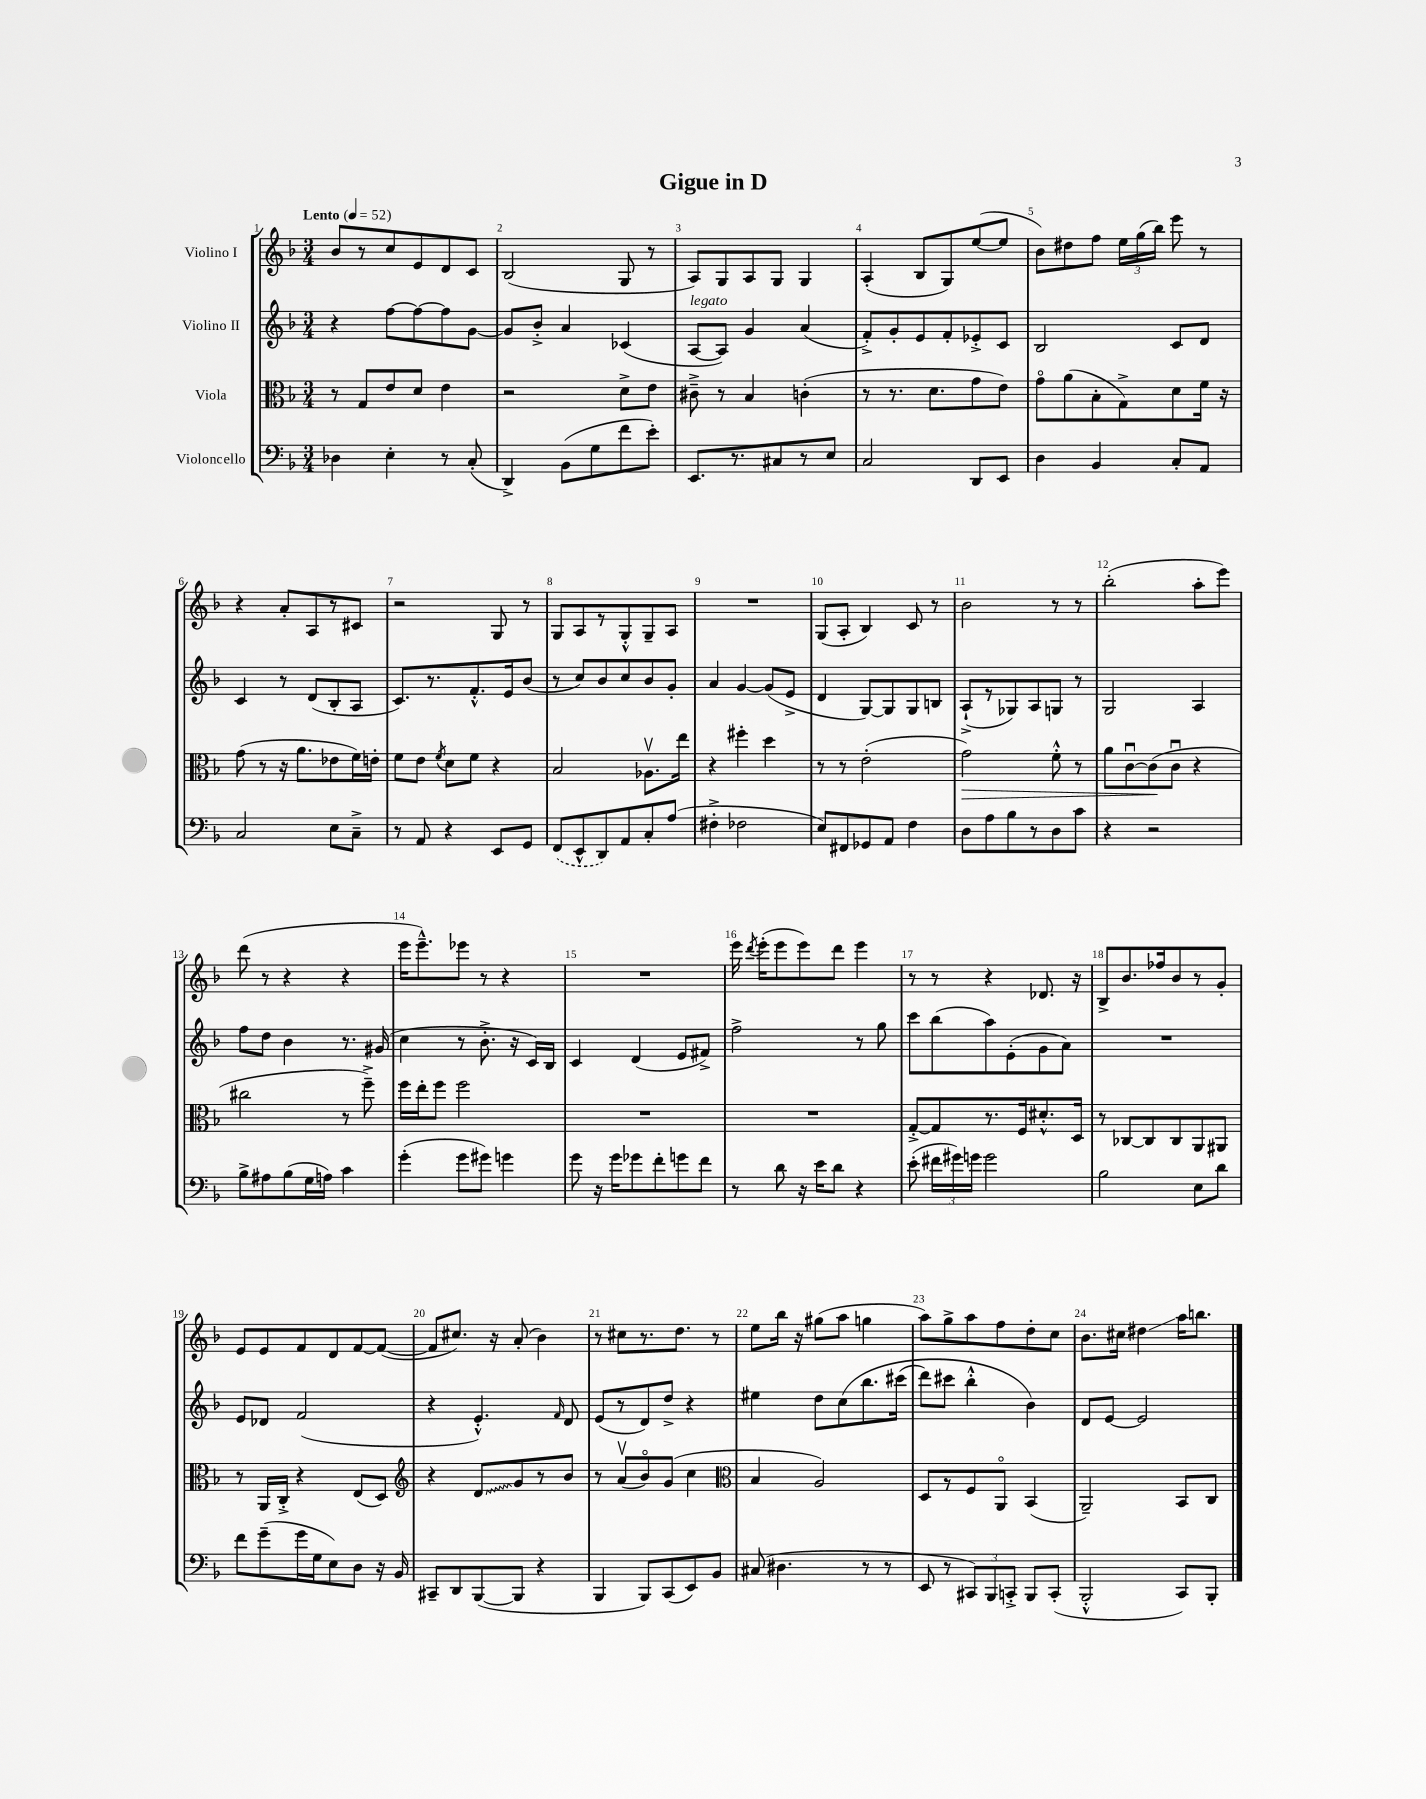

**kern	**kern	**kern	**kern
*staff4	*staff3	*staff2	*staff1
*clefF4	*clefC3	*clefG2	*clefG2
*k[b-]	*k[b-]	*k[b-]	*k[b-]
*M3/4	*M3/4	*M3/4	*M3/4
*MM52	*MM52	*MM52	*MM52
4D-\	8r	4r	8b-/L
.	8G/L	.	8r
4E'\	8e/	[8ff\L	8cc/
.	8d/J	8ff\_	8e/
8r	4e\	8ff\]	8d/
(8C'/	.	[8g\J	8c/J
=	=	=	=
4DD^/)	2r	8g/]L	(2B-/
.	.	8b-'^/J	.
(8BB-\L	.	4a/	.
8G\	.	.	.
8f\	8d^\L	(4c-/	8G/
8e'\J)	8e\J	.	8r
=	=	=	=
8.EE/L	8c#~^\	[8A/L	8A/L)
.	8r	8A/]J)	8G/
8.r	.	.	.
.	4B-/	4g/	8A/
8C#/	.	.	8G/J
8r	(4c'\	(4a/	4G/
8E/J	.	.	.
=	=	=	=
2C/	8r	8f'^/L)	(4A'/
.	8.r	8g'/	.
.	.	8e/	8B-/L
.	8.d\L	.	.
.	.	8f'/	8G/)
8DD/L	8g\	8e-'^/	([8ee/
8EE/J	8e\J)	8c/J	8ee/]J
=	=	=	=
4D\	8go\L	2B-/	8b-\L)
.	(8a\	.	8dd#\
4BB-/	8B-'\	.	8ff\J
.	8G^\)	.	24ee\LL
.	.	.	(24gg\
.	.	.	24bb-\JJ)
8C'/L	8d\	8c/L	8eee\
8AA/J	16f\Jk	8d/J	8r
.	16r	.	.
=	=	=	=
2C/	(8g\	4c/	4r
.	8r	.	.
.	16r	8r	8a'/L
.	8.a\L	.	.
.	.	(8d/L	8A/
8E\L	8e-\	8B-'/	8r
8C~^\J	16f\L)	8A/J	8c#/J
.	16e'\JJ	.	.
=	=	=	=
8r	8f\L	8.c/L)	2r
8AA/	8e\J	.	.
.	.	8.r	.
.	8qf/	.	.
4r	8d\L	.	.
.	8f\J	8.f'^^/	.
8EE/L	4r	.	8G/
.	.	16e/k	.
8GG/J	.	(8b-/J	8r
=	=	=	=
(8FF/L	2B-/	8r	8G/L
8EE^^/	.	8cc/L)	8A/
8DD/)	.	8b-/	8r
8AA/	.	8cc/	8G'^^/
8C'/	8.A-v\L	8b-/	8G~/
(8A/J	.	8g'/J	8A/J
.	16ee\Jk	.	.
=	=	=	=
4F#'^\	4r	4a/	2.r
2F-\	4ff#'\	[4g/	.
.	4dd\	(8g/]L	.
.	.	8e^/J	.
=	=	=	=
8E/L)	8r	4d/	(8G/L
8FF#/	8r	.	8A'/J
8GG-/	(2e'\	[8G/L)	4B-/)
8AA/J	.	8G/]	.
4F\	.	8G/	8c/
.	.	8B/J	8r
=	=	=	=
8D\L	2g\)	(8A`^/L	2b-\
8A\	.	8r	.
8B-\	.	8G-/)	.
8r	.	8A/	.
8D\	8f'^^\	8G/J	8r
8c\J	8r	8r	8r
=	=	=	=
4r	8a\L	2G/	(2bb-'\
.	[8cu\	.	.
2r	(8c\]	.	.
.	8cu\J	.	.
.	4r	4A/	8aa'\L
.	.	.	8eee\J)
=	=	=	=
8B-^\L	2cc#\	8ff\L	(8ddd\
8A#\	.	8dd\J	8r
(8B-\	.	4b-\	4r
16G\L	.	.	.
16A\JJ)	.	.	.
4c\	8r	8.r	4r
.	8ff~^\)	.	.
.	.	(16g#/	.
=	=	=	=
(4g'\	16ff\LL	4cc\	16eee\LK
.	16ee'\J	.	8.eee~^^\)
.	8ff\J	.	.
8g\L	2ff\	8r	8eee-\J
8g#\J)	.	8.b-'^\	8r
4g\	.	.	4r
.	.	16r	.
.	.	16c/LL)	.
.	.	16B-/JJ	.
=	=	=	=
8g\	2.r	4c/	2.r
16r	.	.	.
16g\LK	.	.	.
8g-\	.	(4d/	.
8f'\	.	.	.
8g\	.	8e/L	.
8f\J	.	8f#^/J)	.
=	=	=	=
8r	2.r	2ff^\	16eee\
.	.	.	8qddd/
.	.	.	(16eee'\LK
8d\	.	.	8eee\
16r	.	.	8eee\)
16e\LK	.	.	.
8d\J	.	.	8ddd\J
4r	.	8r	4eee\
.	.	8gg\	.
=	=	=	=
(8e'\	[8G'^/L	8ccc\L	8r
24f#\LL	8G/]	(8bb-\	8r
24g#\)	.	.	.
24g\JJ	.	.	.
2g\	8.r	8aa\)	4r
.	.	(8e'\	.
.	16F/k	.	.
.	8.d#'^^/	8g\	8.d-/
.	.	8a\J)	.
.	16D/Jk	.	16r
=	=	=	=
2B-\	8r	2.r	8B-^/L
.	[8C-/L	.	8.b-/
.	8C-/]	.	.
.	.	.	16ff-/k
.	8C-/	.	8b-/
8E\L	8AA/	.	8r
8d\J	8AA#/J	.	8g'/J
=	=	=	=
8f\L	8r	8e/L	8e/L
(8g~\	16AA/LL	8d-/J	8e/
.	16C'^/JJ	.	.
16g\L	4r	(2f/	8f/
16G\J	.	.	.
8E\)	.	.	8d/
8D\J	(8E/L	.	[8f/
16r	8D/J)	.	(8f/_J
16BB-/	.	.	.
=	=	=	=
*	*clefG2	*	*
8CC#~/L	4r	4r	8f/]L
8DD/	.	.	8.cc#/J)
([8BBB-/	8d/L	4.e'^^/)	.
.	.	.	16r
8BBB-/]J	8g/	.	(8a'/
4r	8r	.	4b-\)
.	.	16qqf/	.
.	8b-/J	8d/	.
=	=	=	=
4BBB-/	8r	(8e/L	8r
.	(8av/L	8r	8cc#\L
8BBB-/L)	8b-o/)	8d/)	8.r
(8CC/	(8g/J	8dd^/J	.
.	.	.	8.dd\J
8EE/)	4cc\	4r	.
8BB-/J	.	.	8r
=	=	=	=
*	*clefC3	*	*
(8C#/	4B-/	4ee#\	8ee\L
4.D#\	.	.	16bb-\Jk
.	.	.	16r
.	2A/)	8dd\L	(8gg#\L
.	.	&(8cc\	8aa\J
8r	.	8.bb-\	4gg\
8r	.	.	.
.	.	(16ccc#\Jk	.
=	=	=	=
8EE/	8D/L	8ddd\L)	8aa\L)
8r	8r	8ccc#\J	8gg^\
12CC#/L)	8F/	4bb-'^^\	8aa\
12BBB-/	.	.	.
.	8AAo/J	.	8ff\
12CC'^/J	.	.	.
8BBB-/L	(4BB-/	4b-\&)	8dd'\
(8CC'/J	.	.	8cc\J
=	=	=	=
2BBB-'^^/	2AA~/)	8d/L	8.b-\L
.	.	[8e/J	.
.	.	.	16cc#\Jk
.	.	2e/]	4dd#\
8CC/L)	8BB-/L	.	16aa\LK
.	.	.	8.bb\J
8BBB-'/J	8C/J	.	.
==	==	==	==
*-	*-	*-	*-
